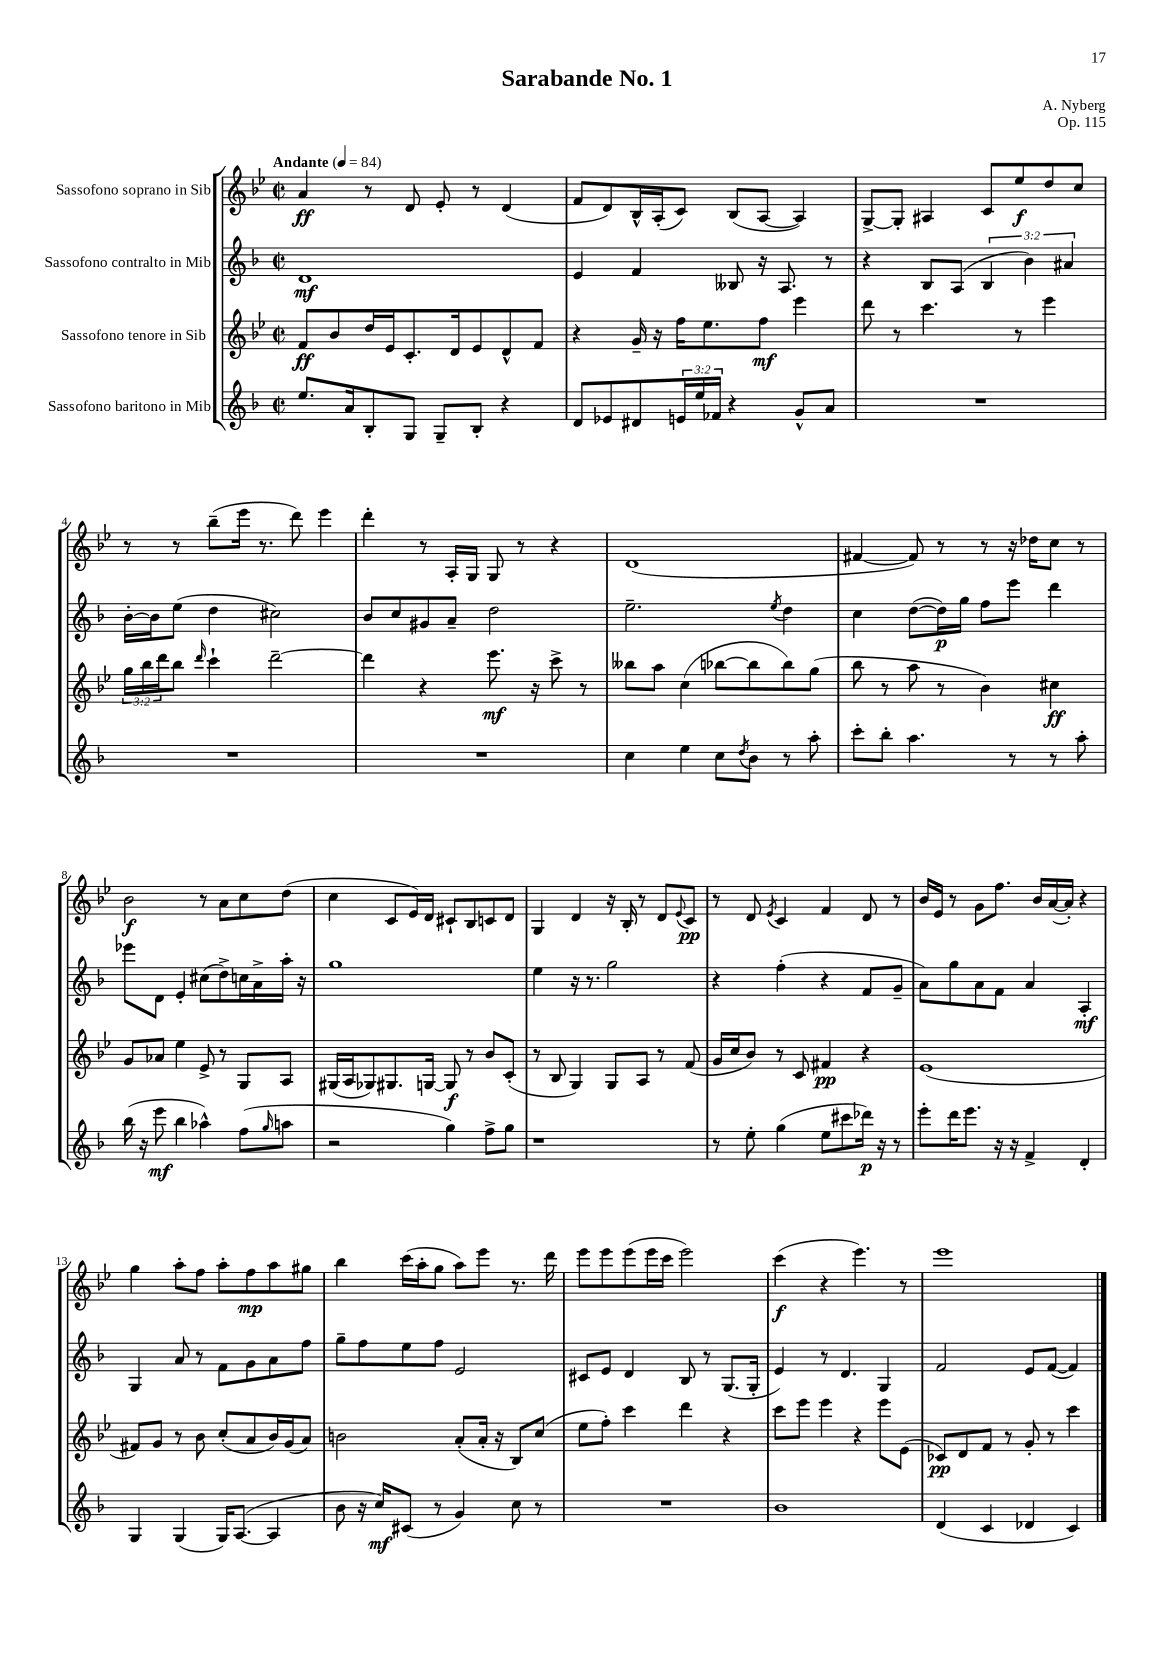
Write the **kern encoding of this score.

**kern	**kern	**kern	**kern
*staff4	*staff3	*staff2	*staff1
*clefG2	*clefG2	*clefG2	*clefG2
*k[b-]	*k[b-e-]	*k[b-]	*k[b-e-]
*M2/2	*M2/2	*M2/2	*M2/2
*met(c|)	*met(c|)	*met(c|)	*met(c|)
*MM84	*MM84	*MM84	*MM84
8.ee/L	8f/L	1d	4a/
.	8b-/	.	.
16a/k	.	.	.
8B-'/	16dd/L	.	8r
.	16e-/J	.	.
8G/J	8.c'/	.	8d/
8G~/L	.	.	8e-'/
.	16d/k	.	.
8B-'/J	8e-/	.	8r
4r	8d^^/	.	(4d/
.	8f/J	.	.
=	=	=	=
8d/L	4r	4e/	8f/L
8e-/	.	.	8d/)
8d#/	16g~/	4f/	16B-^^/L
.	16r	.	(16A'/J
24e/L	16ff\LK	.	8c/J)
24ee/	.	.	.
.	8.ee-\	.	.
24f-/JJ	.	.	.
4r	.	8B--/	(8B-/L
.	8ff\J	16r	[8A/J
.	.	8.A/	.
8g^^/L	4eee-\	.	4A/])
8a/J	.	8r	.
=	=	=	=
1r	8ddd\	4r	[8G^/L
.	8r	.	8G'/]J
.	4.ccc\	8B-/L	4A#/
.	.	(8A/J	.
.	.	6B-/	8c/L
.	8r	.	8ee-/
.	.	6b-\)	.
.	4eee-\	.	8dd/
.	.	6a#/	.
.	.	.	8cc/J
=	=	=	=
1r	24gg\LL	[16b-'\LL	8r
.	24bb-\	.	.
.	.	16b-\]J	.
.	24ddd\J	.	.
.	8bb-\J	(8ee\J	8r
.	16qqddd/	.	.
.	4ccc`\	4dd\	(8bb-~\L
.	.	.	16eee-\Jk
.	.	.	8.r
.	[2ddd~\	2cc#\)	.
.	.	.	8ddd\)
.	.	.	4eee-\
=	=	=	=
1r	4ddd\]	8b-/L	4ddd'\
.	.	8cc/	.
.	4r	8g#/	8r
.	.	8a~/J	16A'/LL
.	.	.	16G/JJ
.	8.eee-\	2dd\	8G/
.	.	.	8r
.	16r	.	.
.	8ccc^\	.	4r
.	8r	.	.
=	=	=	=
4cc\	8bb--\L	2.ee~\	(1d
.	8aa\J	.	.
4ee\	(4cc\	.	.
8cc\L	[8bb-\L	.	.
8qdd/	.	.	.
8b-\J	8bb-\]	.	.
.	.	8qee/	.
8r	8bb-\)	4dd\	.
8aa'\	(8gg\J	.	.
=	=	=	=
8ccc'\L	8bb-\	4cc\	[4f#/
8bb-'\J	8r	.	.
4.aa\	8aa\	([8dd\L	8f#/])
.	8r	16dd\]L)	8r
.	.	16gg\JJ	.
.	4b-\)	8ff\L	8r
8r	.	8eee\J	16r
.	.	.	16dd-\LK
8r	4cc#\	4ddd\	8cc\J
8aa'\	.	.	8r
=	=	=	=
(16bb-\	8g/L	8eee-\L	2b-\
16r	.	.	.
8eee\	8a-/J	8d\J	.
4bb-\	4ee-\	4e'/	.
4aa-^^\)	8e-^/	(8cc#\L	8r
.	8r	8dd^\)	8a\L
(8ff\L	8G/L	16cc\L	8cc\
.	.	16a^\	.
16qqgg/	.	.	.
8aa\J	8A/J	16aa'\JJ	(8dd\J
.	.	16r	.
=	=	=	=
2r	(16G#/LL	1gg	4cc\
.	16A/J	.	.
.	8G-/)	.	.
.	8.G#/	.	8c/L
.	.	.	16e-/L)
.	[16G/Jk	.	16d/JJ
4gg\)	8G/]	.	8c#`/L
.	8r	.	8B-/
8ff^\L	8b-/L	.	8c/
8gg\J	(8c'/J	.	8d/J
=	=	=	=
1r	8r	4ee\	4G/
.	8B-/	.	.
.	4G/)	16r	4d/
.	.	8.r	.
.	8G/L	2gg\	16r
.	.	.	16B-'/
.	8A/J	.	8r
.	8r	.	8d/L
.	.	.	8qqe-/
.	(8f/	.	8c/J
=	=	=	=
8r	16g/LL	4r	8r
.	16cc/J	.	.
8ee'\	8b-/J)	.	8d/
.	.	.	8qe-/
(4gg\	8r	(4ff'\	4c/
.	8c/	.	.
8ee\L	4f#/	4r	4f/
8ccc#\	.	.	.
16ddd-\Jk)	4r	8f/L	8d/
16r	.	.	.
8r	.	8g~/J	8r
=	=	=	=
8eee'\L	(1e-	8a\L)	16b-/LL
.	.	.	16e-/JJ
16ddd\K	.	8gg\	8r
8.eee\J	.	.	.
.	.	8a\	8g\L
16r	.	8f\J	8.ff\J
16r	.	.	.
4f^/	.	4a/	.
.	.	.	16b-/LL
.	.	.	([16a/
.	.	.	16a'/]JJ)
4d'/	.	4A'/	4r
=	=	=	=
4G/	8f#/L)	4G/	4gg\
.	8g/J	.	.
(4G/	8r	8a/	8aa'\L
.	8b-\	8r	8ff\J
16G/LK)	(8cc'/L	8f\L	8aa'\L
([8.A/J	.	.	.
.	8a/	8g\	8ff\
4A/]	16b-/L)	8a\	8aa\
.	(16g/J	.	.
.	8a/J)	8ff\J	8gg#\J
=	=	=	=
8b-\	2b\	8gg~\L	4bb-\
16r	.	8ff\	.
16cc/LK)	.	.	.
(8c#/J	.	8ee\	(16ccc\LL
.	.	.	16aa'\J
8r	.	8ff\J	8gg\J
4g/)	(8a'/L	2e/	8aa\L)
.	16a'/Jk	.	8eee-\J
.	16r	.	.
8cc\	8B-/L)	.	8.r
8r	(8cc/J	.	.
.	.	.	16ddd\
=	=	=	=
1r	8ee-\L	8c#/L	8eee-\L
.	8ff'\J)	8e/J	8eee-\
.	4ccc\	4d/	(8eee-\
.	.	.	16eee-\L
.	.	.	16ccc\JJ
.	4ddd\	8B-/	2eee-\)
.	.	8r	.
.	4r	(8.G/L	.
.	.	16G'/Jk	.
=	=	=	=
1b-	8ccc\L	4e/)	(4ccc\
.	8eee-\J	.	.
.	4eee-\	8r	4r
.	.	4.d/	.
.	4r	.	4.eee-\)
.	8eee-\L	4G/	.
.	(8e-\J	.	8r
=	=	=	=
(4d/	8c-/L)	2f/	1eee-
.	8d/	.	.
4c/	8f/J	.	.
.	8r	.	.
4d-/	8g'/	8e/L	.
.	8r	([8f/J	.
4c/)	4ccc\	4f/])	.
==	==	==	==
*-	*-	*-	*-
